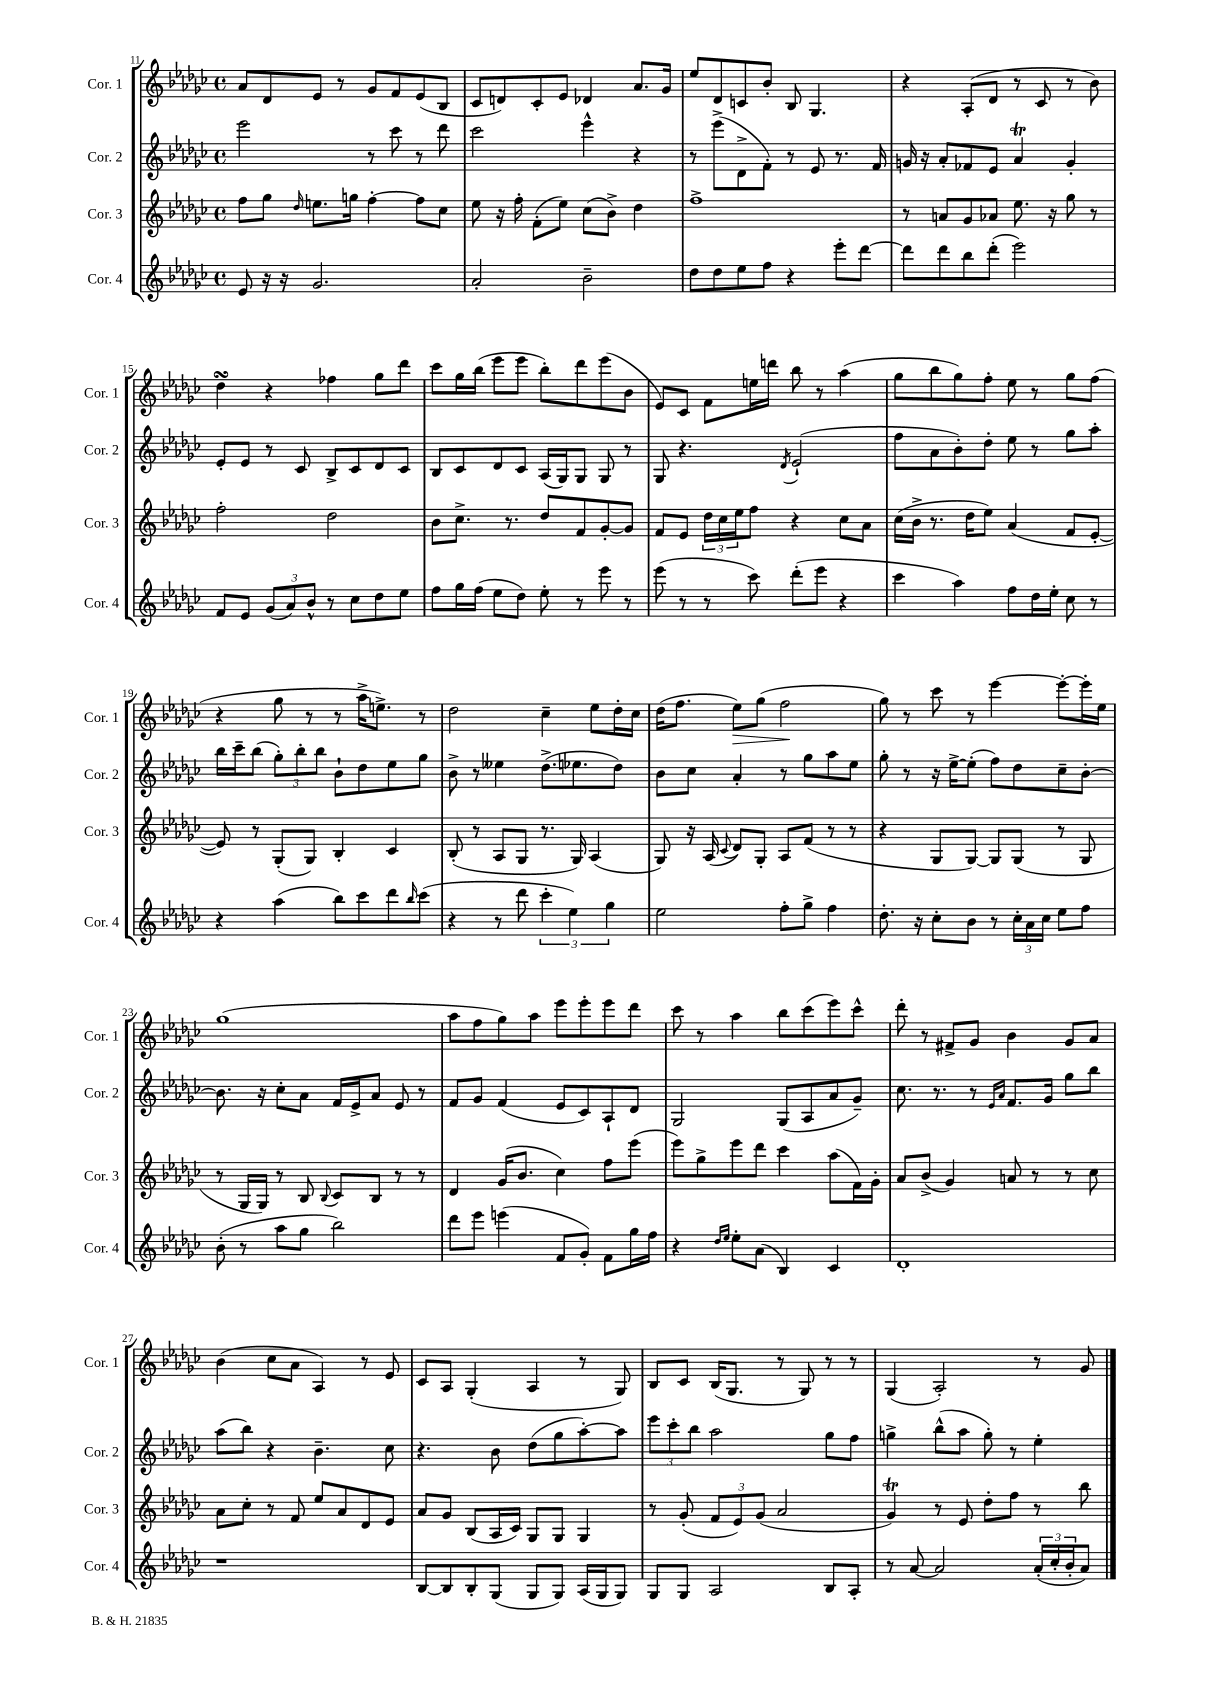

**kern	**kern	**kern	**kern
*staff4	*staff3	*staff2	*staff1
*clefG2	*clefG2	*clefG2	*clefG2
*k[b-e-a-d-g-c-]	*k[b-e-a-d-g-c-]	*k[b-e-a-d-g-c-]	*k[b-e-a-d-g-c-]
*M4/4	*M4/4	*M4/4	*M4/4
*met(c)	*met(c)	*met(c)	*met(c)
8e-/	8ff\L	2eee-\	8a-/L
16r	8gg-\J	.	8d-/
16r	.	.	.
.	16qqdd-/	.	.
2.g-/	8.ee\L	.	8e-/J
.	.	.	8r
.	16gg\Jk	.	.
.	[4ff'\	8r	8g-/L
.	.	8ccc-\	8f/
.	8ff\]L	8r	(8e-/
.	8cc-\J	8ddd-\	8B-/J
=	=	=	=
2a-'/	8ee-\	2ccc-\	8c-/L
.	16r	.	8d/)
.	16ff'\	.	.
.	(8f'\L	.	8c-'/
.	8ee-\J)	.	8e-/J
2b-~\	(8cc-\L	4eee-^^\	4d-/
.	8b-^\J)	.	.
.	4dd-\	4r	8.a-/L
.	.	.	16g-/Jk
=	=	=	=
8dd-\L	1ff^	8r	8ee-/L
8dd-\	.	(8eee-^\L	8d-/
8ee-\	.	8d-^\	8c/
8ff\J	.	8f'\J)	8b-'/J
4r	.	8r	8B-/
.	.	8e-/	4.G-/
8eee-'\L	.	8.r	.
[8ddd-\J	.	.	.
.	.	16f/	.
=	=	=	=
8ddd-\]L	8r	16g/	4r
.	.	16r	.
8ddd-\	8a/L	8a-'/L	.
8bb-\	8g-/	8f-/	(8A-'/L
(8ddd-'\J	8a-/J	8e-/J	8d-/J
2eee-\)	8.ee-\	4a-/	8r
.	.	.	8c-/
.	16r	.	.
.	8gg-\	4g'/	8r
.	8r	.	8b-\)
=	=	=	=
8f/L	2ff'\	8e-'/L	4dd-\
8e-/J	.	8e-/J	.
(12g-/L	.	8r	4r
12a-/)	.	.	.
.	.	8c-/	.
12b-^^/J	.	.	.
8r	2dd-\	8B-^/L	4ff-\
8cc-\L	.	8c-/	.
8dd-\	.	8d-/	8gg-\L
8ee-\J	.	8c-/J	8ddd-\J
=	=	=	=
8ff\L	8b-\L	8B-/L	8ccc-\L
16gg-\L	8.cc-^\J	8c-/	16gg-\L
(16ff\JJ	.	.	(16bb-\JJ
8ee-\L	.	8d-/	8eee-\L
.	8.r	.	.
8dd-\J)	.	8c-/J	8eee-\J
8ee-'\	8dd-/L	(16A-/LL	8bb-'\L)
.	.	16G-/J)	.
8r	8f/	8G-/J	8ddd-\
8eee-\	[8g-'/	8G-/	(8eee-\
8r	8g-/]J	8r	8b-\J
=	=	=	=
(8eee-\	8f/L	8G-/	8e-/L)
8r	8e-/J	4.r	8c-/J
8r	24dd-\LL	.	8f\L
.	24cc-\	.	.
.	24ee-\J	.	.
8ccc-\)	8ff\J	.	16ee\L
.	.	.	16ddd\JJ
.	.	8qd-/	.
(8ddd-'\L	4r	(2e-`/	8bb-\
8eee-\J	.	.	8r
4r	8cc-\L	.	(4aa-\
.	8a-\J	.	.
=	=	=	=
4ccc-\	(16cc-\LL	8ff\L	8gg-\L
.	16b-^\JJ	.	.
.	8.r	8a-\	8bb-\
4aa-\)	.	8b-'\)	8gg-\)
.	16dd-\LK	.	.
.	8ee-\J)	8dd-'\J	8ff'\J
8ff\L	(4a-/	8ee-\	8ee-\
16dd-\L	.	8r	8r
16ee-'\JJ	.	.	.
8cc-\	8f/L	8gg-\L	8gg-\L
8r	[8e-'/J	8aa-'\J	(8ff\J
=	=	=	=
4r	8e-/])	16bb-\LL	4r
.	.	16ccc-~\J	.
.	8r	(8bb-\J	.
(4aa-\	(8G-'/L	12gg-'\L)	8gg-\
.	.	12bb-'\	.
.	8G-/J)	.	8r
.	.	12bb-\J	.
8bb-\L)	4B-'/	8b-`\L	8r
8ccc-\	.	8dd-\	16aa-^\LK
.	.	.	8.ee^\J)
8ddd-\	4c-/	8ee-\	.
16qqbb-/	.	.	.
(8ccc-\J	.	8gg-\J	8r
=	=	=	=
4r	(8B-'/	8b-^\	2dd-\
.	8r	8r	.
8r	8A-/L	4ee--\	.
8ddd-\	8G-/J	.	.
6ccc-'\	8.r	(8.dd-^\L	4cc-~\
6ee-\)	.	.	.
.	16G-/)	8.ee-\	.
.	(4A-/	.	8ee-\L
6gg-\	.	.	.
.	.	8dd-\J)	16dd-'\L
.	.	.	16cc-\JJ
=	=	=	=
2ee-\	8G-/)	8b-\L	(16dd-\LK
.	.	.	8.ff\J
.	16r	8cc-\J	.
.	(16A-/	.	.
.	8qqc-/	.	.
.	8d-/L)	4a-'/	8ee-\L)
.	8G-'/J	.	(8gg-\J
8ff'\L	8A-/L	8r	2ff\
8gg-^\J	(8f/J	8gg-\L	.
4ff\	8r	8aa-\	.
.	8r	8ee-\J	.
=	=	=	=
8.dd-'\	4r	8gg-'\	8gg-\)
.	.	8r	8r
16r	.	.	.
8cc-'\L	8G-/L	16r	8ccc-\
.	.	[16ee-^\LK	.
8b-\J	[8G-/J)	(8ee-'\]J	8r
8r	8G-/]L	8ff\L)	[4eee-\
24cc-'\LL	(8G-/J	8dd-\	.
24a-\	.	.	.
24cc-\JJ	.	.	.
8ee-\L	8r	8cc-~\	8eee-'\_L
8ff\J	8G-/	[8b-'\J	16eee-'\]L
.	.	.	16ee-\JJ
=	=	=	=
(8b-'\	8r	8.b-\]	(1gg-
8r	16G-/LL	.	.
.	16G-/JJ)	16r	.
8aa-\L	8r	8cc-'\L	.
8gg-\J	8B-/	8a-\J	.
.	8qqB-/	.	.
2bb-\)	8c-/L	16f/LL	.
.	.	16e-^/J	.
.	8B-/J	8a-/J	.
.	8r	8e-/	.
.	8r	8r	.
=	=	=	=
8ddd-\L	4d-/	8f/L	8aa-\L
8eee-\J	.	8g-/J	8ff\
(4eee\	(16g-/LK	(4f/	8gg-\)
.	8.b-/J	.	.
.	.	.	8aa-\J
8f/L	4cc-\)	8e-/L	8eee-\L
8g-'/J)	.	8c-/)	8eee-'\
8f\L	8ff\L	8A-`/	8eee-\
16gg-\L	(8eee-\J	8d-/J	8ddd-\J
16ff\JJ	.	.	.
=	=	=	=
4r	8eee-\L)	2G-/	8ccc-\
.	8gg-^\	.	8r
16qqdd-/LL	.	.	.
16qqee-/JJ	.	.	.
8ee-'\L	8eee-\	.	4aa-\
(8a-\J	8ddd-\J	.	.
4B-/)	4ccc-\	(8G-/L	8bb-\L
.	.	8A-/	(8ccc-\
4c-/	(8aa-\L	8a-/	8eee-\)
.	16f\L)	8g-~/J)	8ccc-^^\J
.	16g-'\JJ	.	.
=	=	=	=
1d-'	8a-/L	8.cc-\	8ddd-'\
.	(8b-^/J	.	8r
.	.	8.r	.
.	4g-/)	.	8f#^/L
.	.	8r	8g-/J
.	.	16qqe-/LL	.
.	.	16qqa-/JJ	.
.	8a/	8.f/L	4b-\
.	8r	.	.
.	.	16g-/Jk	.
.	8r	8gg-\L	8g-/L
.	8cc-\	8bb-\J	8a-/J
=	=	=	=
1r	8a-\L	(8aa-\L	(4b-\
.	8cc-'\J	8bb-\J)	.
.	8r	4r	8cc-\L
.	8f/	.	8a-\J
.	8ee-/L	4.b-~\	4A-/)
.	8a-/	.	.
.	8d-/	.	8r
.	8e-/J	8cc-\	8e-/
=	=	=	=
[8B-/L	8a-/L	4.r	8c-/L
8B-/]	8g-/J	.	8A-/J
8B-'/	(8B-/L	.	(4G-'/
(8G-/J	16A-/L	8b-\	.
.	16c-/JJ)	.	.
8G-/L	8G-/L	(8dd-\L	4A-/
8G-/J)	8G-/J	8gg-\	.
(16A-/LL	4G-/	[8aa-'\)	8r
16G-/J	.	.	.
8G-/J)	.	8aa-\]J	8G-/)
=	=	=	=
8G-/L	8r	12eee-\L	8B-/L
.	.	12ccc-'\	.
8G-/J	(8g-'/	.	8c-/J
.	.	12bb-\J	.
2A-/	12f/L	2aa-\	(16B-/LK
.	.	.	8.G-/J
.	12e-/)	.	.
.	(12g-/J	.	.
.	2a-/	.	8r
.	.	.	8G-/)
8B-/L	.	8gg-\L	8r
8A-'/J	.	8ff\J	8r
=	=	=	=
8r	4g-/)	4gg^\	(4G-/
[8a-/	.	.	.
2a-/]	8r	(8bb-^^\L	2A-'/)
.	8e-/	8aa-\J	.
.	8dd-'\L	8gg'\)	.
.	8ff\J	8r	.
(24a-'/LL	8r	4ee-'\	8r
24cc-'/	.	.	.
24b-'/J	.	.	.
8a-/J)	8bb-\	.	8g-/
==	==	==	==
*-	*-	*-	*-
